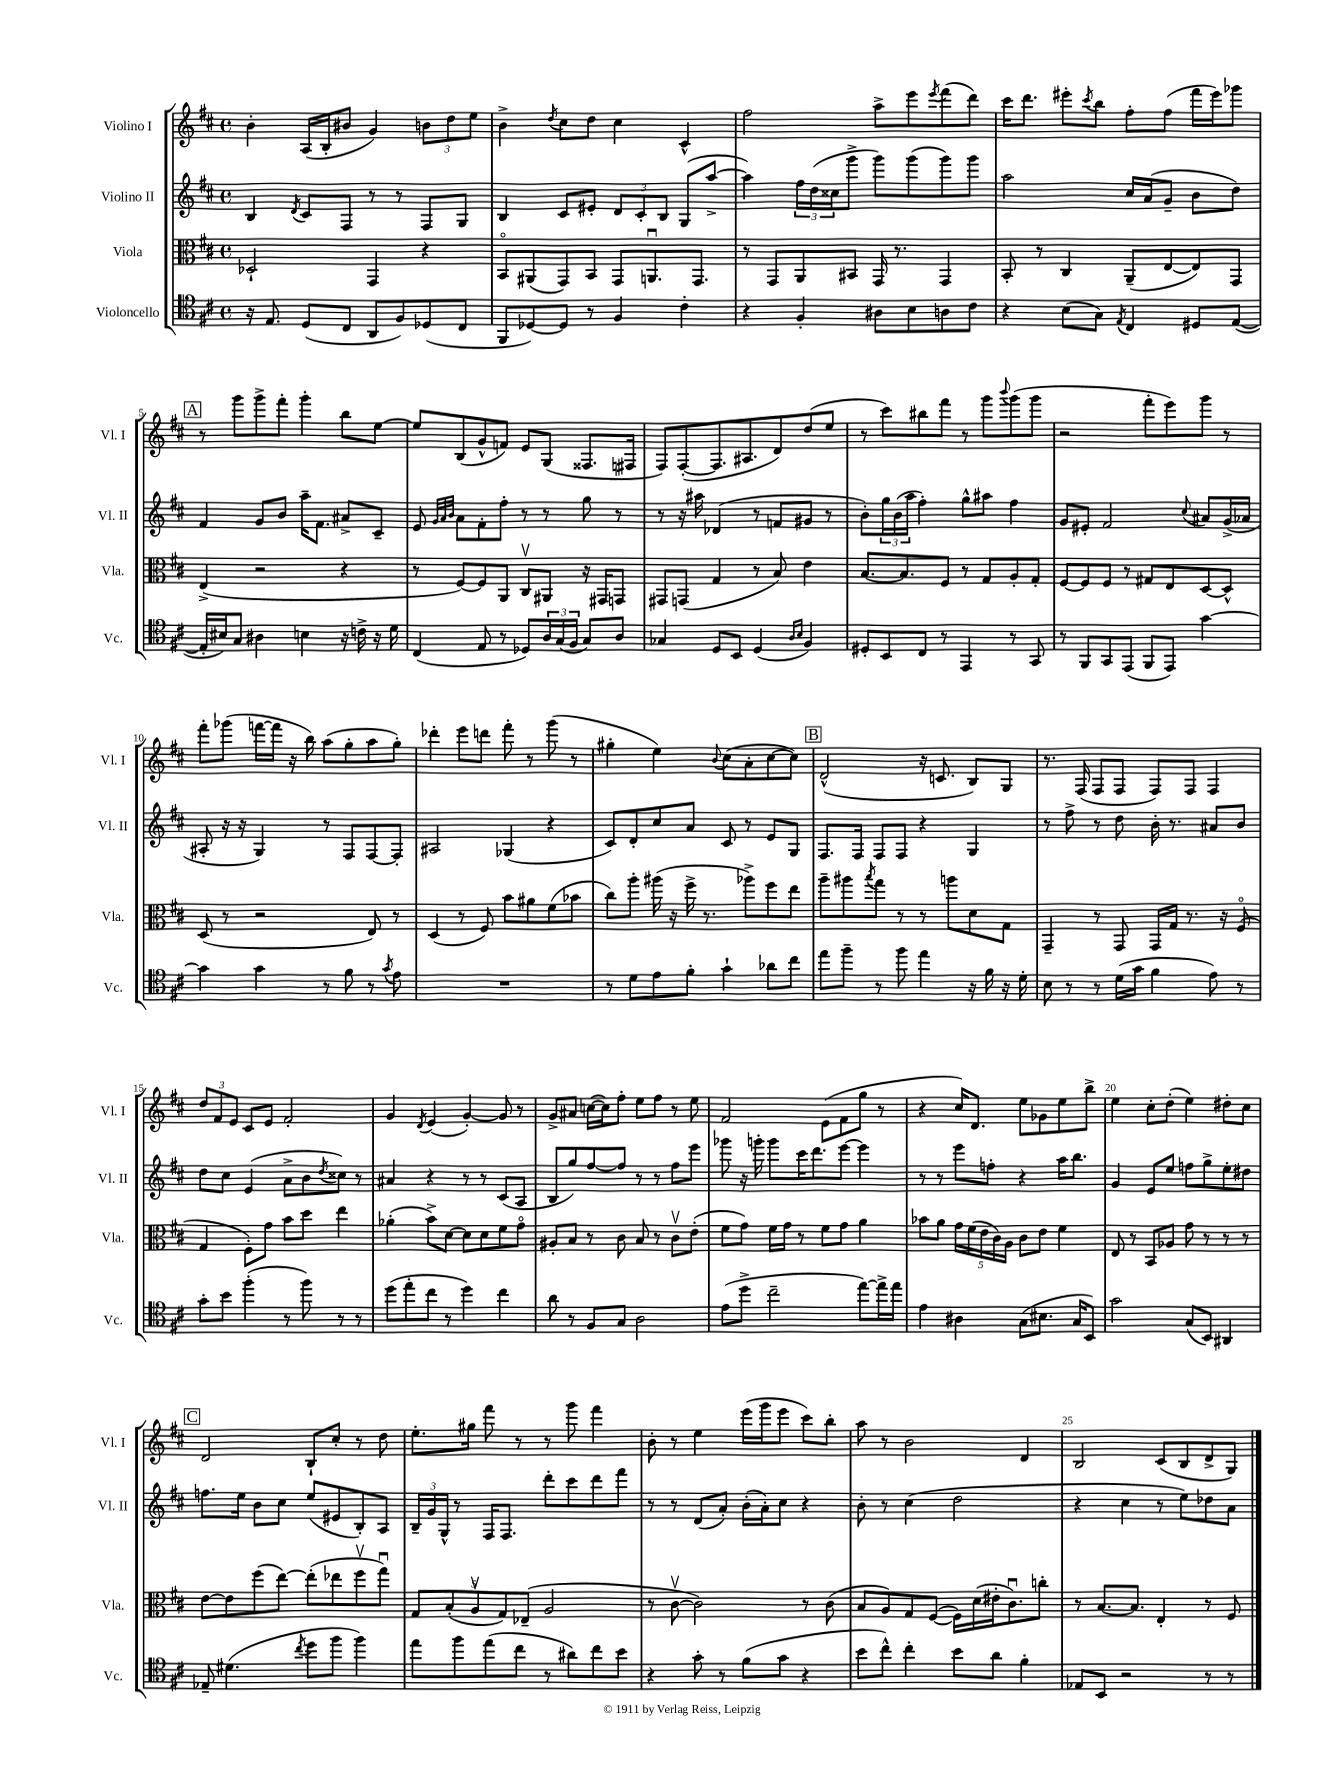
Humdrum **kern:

**kern	**kern	**kern	**kern
*part4	*part3	*part2	*part1
*staff4	*staff3	*staff2	*staff1
*I"Violoncello	*I"Viola	*I"Violino II	*I"Violino I
*I'Vc.	*I'Vla.	*I'Vl. II	*I'Vl. I
*clefC4	*clefC3	*clefG2	*clefG2
*k[f#c#]	*k[f#c#]	*k[f#c#]	*k[f#c#]
*M4/4	*M4/4	*M4/4	*M4/4
*met(c)	*met(c)	*met(c)	*met(c)
=1	=1	=1	=1
16r	2D-X`/	4B/	4b'\
8.E/	.	.	.
.	.	8qd/	.
(8D/L	.	8c#/L	(16A/LL
.	.	.	16B'/J
8C#/J	.	8F#/J	8b#X/J
8AA/L	4GG/	8r	4g/)
8F#/)	.	8r	.
(8D-X/	4r	8F#/L	12bn\L
.	.	.	12dd\
8C#/J	.	8G/J	.
.	.	.	12ee\J
=2	=2	=2	=2
8FF#/L	8BB/L	4B/	4b^\
[8D-X/)	(8AA#X/	.	.
.	.	.	8qdd/
8D-/J]	8GG/)	8c#/L	8cc#\L
8r	8BB/J	8e#X'/J	8dd\J
4F#/	8GG/L	12d/L	4cc#\
.	.	12c#'/	.
.	8.AAnu/	.	.
.	.	12B/J	.
4c#'\	.	(8G/L	4c#^^/
.	8.GG/J	.	.
.	.	[8aa^/J	.
=3	=3	=3	=3
4r	8r	4aa\])	2ff#\
.	8GG/L	.	.
4F#'/	8AA/	24ff#\LL	.
.	.	(24dd\	.
.	.	24cc##X\J	.
.	8BB#X/J	8ggg^\J	.
8A#X\L	16GG/	8ggg\L)	8aa^\L
.	8.r	.	.
8B\	.	(8ggg\	8eee\
.	.	.	8qeee/
8An\	4GG/	8ggg\)	(8fff#\
8c#\J	.	8ggg\J	8ddd\J)
=4	=4	=4	=4
4r	8BB'/	2aa\	16ccc#\KL
.	.	.	8.ddd\J
.	8r	.	.
(8B\L	4C#/	.	8eee#X'\L
.	.	.	8qccc#/
8G\J)	.	.	8bb\J
8qE/	.	.	.
4C#/	(8AA~/L	16cc#/LL	8ff#'\L
.	.	(16a/J	.
.	[8E/	8g~/J	(8ff#\J
8D#X/L	8E/])	8b\L	16fff#\LL
.	.	.	16eee#\J)
([8E/J	8GG/J	8dd\J)	8ggg-X\J
!!LO:LB:g=z
!!LO:REH:place=s1:t=A
=5	=5	=5	=5
16E'/LL]	(4E^/	4f#/	8r
16B#X/J)	.	.	.
8G/J	.	.	8ggg\L
4A#X\	2r	8g/L	8ggg^\
.	.	8b/J	8fff#'\J
4Bn\	.	16aa~\KL	4ggg'\
.	.	8.f#\J	.
16r	4r	8a#X^/L	8bb\L
16cn^\	.	.	.
16r	.	8c#~/J	[8ee\J
16d\	.	.	.
=6	=6	=6	=6
(4C#/	8r	8e/	8ee/L]
.	.	32qqg/LLL	.
.	.	32qqa/	.
.	.	32qqb/JJJ	.
.	[8F#/L)	8a\L	(8B/
8E/	8F#/]	8f#'\	8g^^/
8r	8AA/J	8ff#'\J	8fn/J)
8D-X/L)	8C#v/L	8r	8e/L
24A/L	8AA#X/J	8r	(8G/J
(24G/	.	.	.
24F#/JJ	.	.	.
8G/L)	16r	8gg\	8.F##X/L
.	16GG#X/KL	.	.
8A/J	8GGn/J	8r	.
.	.	.	16F#X/Jk
=7	=7	=7	=7
4G-X/	8GG#X/L	8r	8F#/L)
.	(8GGn/J	16r	([8F#'/
.	.	16aa#X\	.
8D/L	4G/	(4d-X/	8.F#/]
8BB/J	.	.	.
.	.	.	8.A#X/
(4D/	8r	8r	.
.	8B/)	8fn/L	8d/)
16qqA/LL	.	.	.
16qqB/JJ	.	.	.
4F#/)	4e\	8g#X/J	(8dd/
.	.	8r	8ee/J
=8	=8	=8	=8
8D#X'/L	[8.B/L	8b'\L)	8r
8BB/	.	24gg\L	8ccc#\L)
.	.	(24b\	.
.	8.B/]	.	.
.	.	24aa\JJ	.
8C#/J	.	4ff#'\)	8bb#X\
8r	8F#/J	.	8fff#\J
4EE/	8r	8gg^^\L	8r
.	8G/L	8aa#X\J	8ggg\L
.	.	.	8qqbbb/
8r	8A'/	4ff#\	(8ggg\
8GG/	8G'/J	.	8ggg\J
=9	=9	=9	=9
8r	[8F#/L	8g/L	2r
8FF#/L	8F#/]	8e#X'/J	.
8GG/	8F#/J	2f#/	.
(8EE/J	8r	.	.
8FF#/L	8G#X/L	.	8fff#'\L
8EE/J)	8E/	.	8eee\)
.	.	8qqcc#/	.
[4g\	[8D/	8a#X/L	8ggg\J
.	8D^^/J]	(16g^/L	8r
.	.	16a-X/JJ	.
!!LO:LB:g=z
=10	=10	=10	=10
4g\]	(8D/	8A#X'/	8fff#'\L
.	8r	16r	(8ggg-X\J
.	.	16r	.
4g\	2r	4G/)	[16fffn\LL
.	.	.	16fff\JJ]
.	.	.	16r
.	.	.	16bb\)
8r	.	8r	(8aa\L
8f#\	.	8F#/L	8gg'\
8r	8E/)	[8F#/	8aa\
8qg/	.	.	.
8e\	8r	8F#'/J]	8gg'\J)
=11	=11	=11	=11
1r	(4D/	2A#X/	4ddd-X'\
.	8r	.	8eee\L
.	8F#/)	.	8dddn\J
.	8b\L	(4G-X/	8fff#'\
.	8a#X\	.	8r
.	(8f#\	4r	(8ggg\
.	8b-X\J	.	8r
=12	=12	=12	=12
8r	8cc#\L)	8c#/L)	4gg#X'\
8d\L	8aa'\J	8d'/	.
8e\	(16aa#X\	8cc#/	4ee\)
.	16r	.	.
8f#'\J	16ff#^\	8a/J	.
.	8.r	.	.
.	.	.	8qqb/
4g`\	.	8c#/	(8cc#\L
.	8aa-X^\L)	8r	8a'\
8a-X\L	8ff#\	8e/L	[8cc#\
8cc#\J	8ee\J	8G/J	8cc#\J])
!!LO:REH:place=s1:t=B
=13	=13	=13	=13
8ee\L	8aa~\L	8.F#/L	(2d^^/
8ff#~\J	8aa#X\	.	.
.	.	16F#/Jk	.
.	8qbb/	.	.
8r	8gg\J	8F#/L	.
8ff#\	8r	8F#/J	.
4ee\	8r	4r	16r
.	.	.	8.cn/
.	8aan\L	.	.
16r	8d\	4G/	8B/L)
16f#\	.	.	.
16r	8G\J	.	8G/J
16d'\	.	.	.
=14	=14	=14	=14
8B\	4GG~/	8r	8.r
8r	.	8ff#^\	.
.	.	.	(16F#/
8r	8r	8r	8F#/L
(16d\LL	8GG/	8dd\	8F#/J
16g\JJ	.	.	.
4f#\	16GG/LL	16b'\	8F#/L)
.	16G/JJ	8.r	.
.	8.r	.	8F#/J
8e\)	.	8a#X/L	4F#/
.	16r	.	.
8r	(8F#/	8b/J	.
!!LO:LB:g=z
=15	=15	=15	=15
8g'\L	4G/	8dd\L	12dd/L
.	.	.	12f#/
8b\J	.	8cc#\J	.
.	.	.	12e/J
(4ff#'\	8F#'\L)	(4e/	8c#/L
.	8g\J	.	8e/J
8r	8b\L	8a^\L	2f#'/
8ff#\)	8dd\J	8b\	.
.	.	8qdd/	.
8r	4ee\	8cc##X\J)	.
8r	.	8r	.
=16	=16	=16	=16
(8dd\L	(4a-X'\	4a#X/	4g/
8ee'\	.	.	.
.	.	.	8qd/
8cc#\J	8b^\L)	4r	(4e/
8r	[8d\J	.	.
4dd\)	8d\L]	8r	[4g'/)
.	8d\	8r	.
4cc#\	8f#\	(8c#/L	8g/]
.	8g\J	8A/J	8r
=17	=17	=17	=17
8a\	8A#X'/L	8B/L	8g^/L
8r	8B/J	8gg/)	8a#X/J
8F#/L	8r	[8ff#/	([16ccn\LL
.	.	.	16cc\J])
8G/J	8c#\	8ff#/J]	8ff#'\J
2A\	8B/	8r	8ee\L
.	8r	8r	8ff#\J
.	8c#v\L	8ff#\L	8r
.	(8e'\J	8eee\J	8ee\
=18	=18	=18	=18
(8e\L	8f#\L	8ggg-X\	2f#/
8dd^\J	8g\J)	16r	.
.	.	16gggn'\	.
2cc#~\	16f#\LL	8ggg\L	.
.	16g\JJ	.	.
.	8r	16ccc#\K	.
.	.	8.ddd\	.
.	8f#\L	.	(8e\L
.	8g\J	[8eee\J	8f#\
[8ee\L)	4a\	4eee\]	8gg\J
16ee^\L]	.	.	8r
16ee\JJ	.	.	.
=19	=19	=19	=19
4e\	8b-X\L	8r	4r
.	8a\J	8r	.
4A#X\	20g\LL	8eee\L	16cc#/KL)
.	(20f#\	.	.
.	.	.	8.d/J
.	20e\	.	.
.	.	8ffn'\J	.
.	20c#\)	.	.
.	20A\JJ	.	.
(8G\L	8c#\L	4r	8ee\L
8.B#X\J	8e\J	.	8g-X\
.	4f#\	16aa\KL	8ee\
16G/KL	.	8.bb\J	.
8BB/J)	.	.	8bb^\J
=20	=20	=20	=20
2g\	8E/	4g/	4ee\
.	8r	.	.
.	8BB/L	8e/L	8cc#'\L
.	8A-X/J	8ee/J	(8dd'\J
(8G/L	8g\	8ffn\L	4ee\)
8BB/J)	8r	8gg^\	.
4AA#X/	8r	8ee'\	8dd#X'\L
.	8r	8dd#X\J	8cc#\J
!!LO:LB:g=z
!!LO:REH:place=s1:t=C
=21	=21	=21	=21
8E-X~/	[8e\L	8.ffn\L	2d/
(4.d#X\	8e\]	.	.
.	.	16ee\Jk	.
.	(8ff#\	8b\L	.
.	[8ee\J)	8cc#\J	.
8qcc#/	.	.	.
8dd\L	(8ee'\L]	(8ee/L	8B`/L
8ff#\J	8ee-X\	8e#X/	8cc#'/J
4ff#\)	8ff#v\	8B'/)	8r
.	8ggu\J)	8A/J	8dd\
=22	=22	=22	=22
8ee\L	10G/L	24B~/LL	8.ee'\L
.	.	24g/	.
.	.	24G^^/JJ	.
.	(10B'/	.	.
8ff#\	.	8r	.
.	.	.	16gg#X\Jk
.	10Av/	.	.
(8ee\	.	16F#/KL	8fff#\
.	10G/)	.	.
.	.	8.F#/J	.
8cc#\J	.	.	8r
.	(10E-X~/J	.	.
8r	2A/	8ddd'\L	8r
8a#X\L)	.	8ccc#\	8ggg\
8cc#\	.	8ddd\	4fff#\
8b\J	.	8fff#\J	.
=23	=23	=23	=23
4r	8r	8r	8b'\
.	[8c#v\	8r	8r
8g'\	2c#\])	(8d/L	4ee\
8r	.	8a'/J)	.
(8f#\L	.	(16b'\LL	(16eee\LL
.	.	16a'\J)	16ggg\J
8g\J	.	8cc#\J	8eee\J
4r	8r	4r	8ccc#\L)
.	(8c#\	.	8bb'\J
=24	=24	=24	=24
8b\L	8B/L	8b'\	8aa\
8cc#^^\J)	8A/)	8r	8r
4cc#'\	8G/	(4cc#\	2b\
.	([8F#/J	.	.
8b\L	16F#\LL])	2dd\	.
.	(16d\	.	.
8a\J	16e#X'\J	.	.
.	8.c#u\)	.	.
4f#'\	.	.	4d/
.	8ccn'\J	.	.
=25	=25	=25	=25
8E-X/L	8r	4r	2B/
8BB/J	[8.B/L	.	.
2r	.	4cc#\	.
.	8.B/J]	.	.
.	4E'/	8r	(8c#/L
.	.	8ee\L)	8B/
8r	8r	8dd-X\	8d^/
8r	8F#/	8a\J	8G/J)
==	==	==	==
*-	*-	*-	*-
